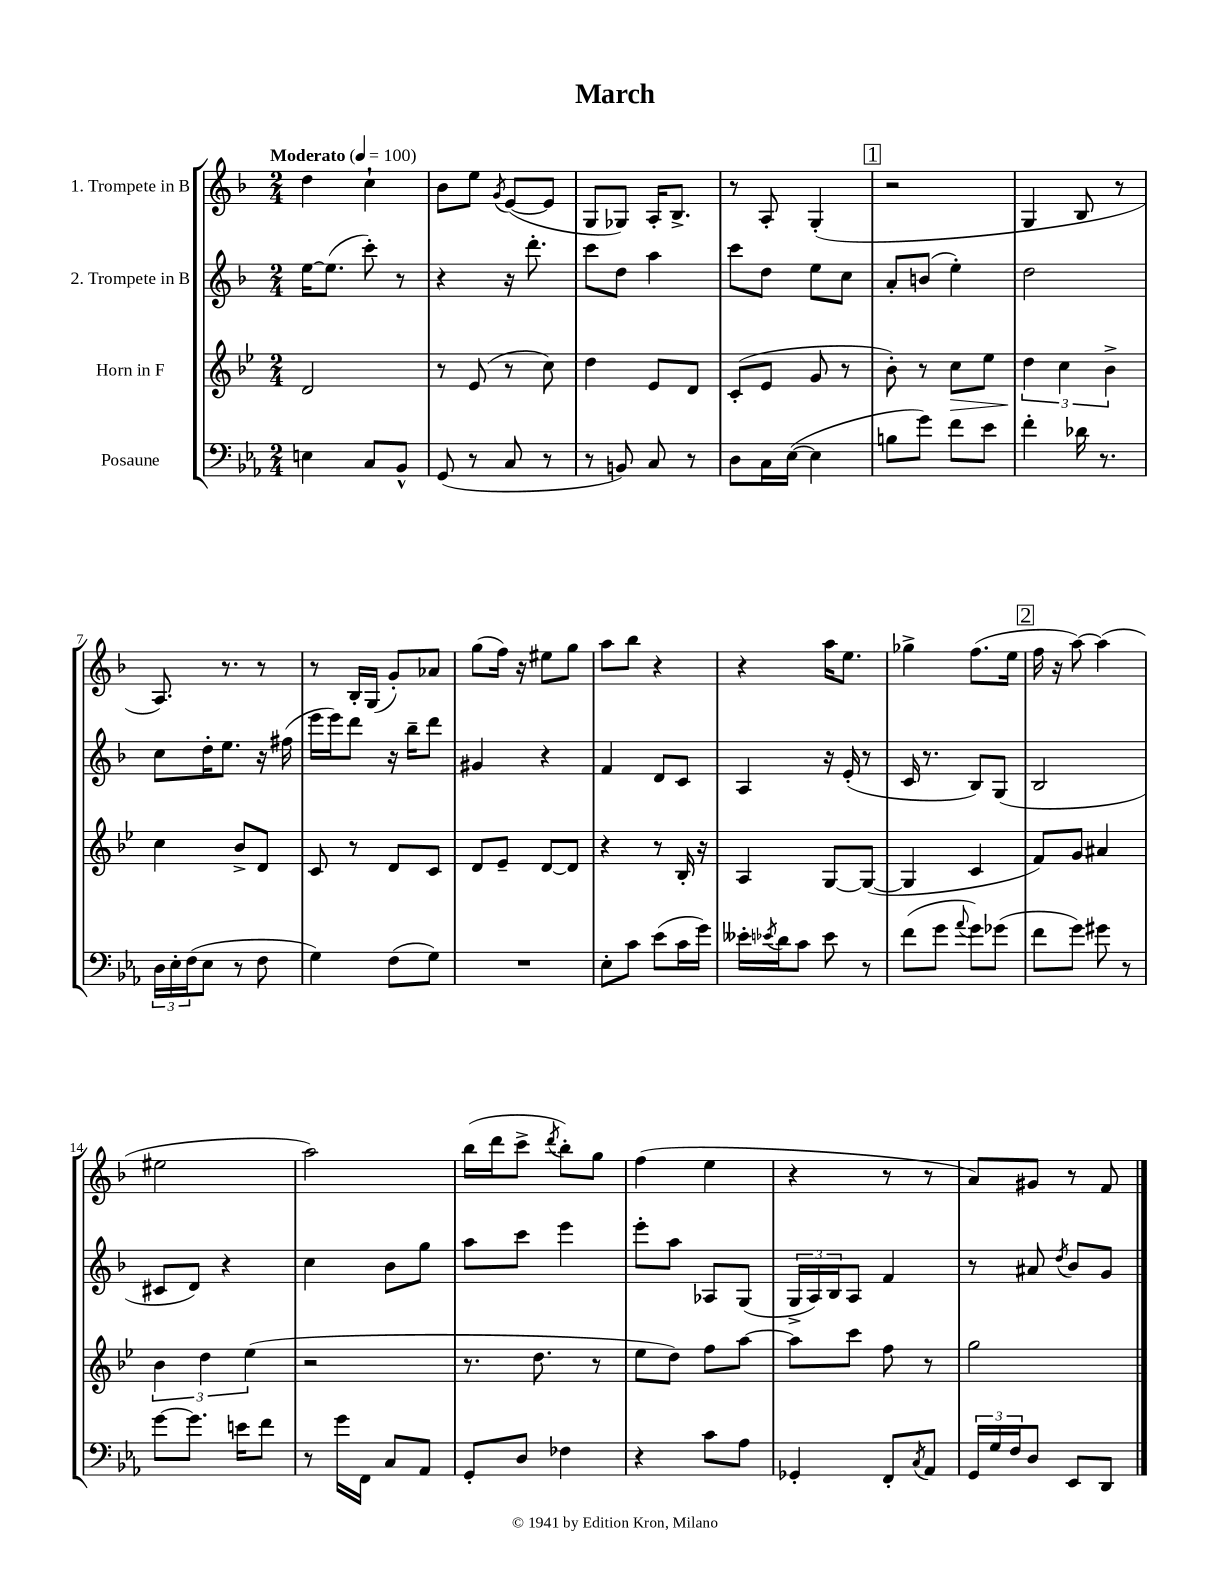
\header { title = "March" }
<<
\new StaffGroup <<
\new Staff = "s0" \with { instrumentName = "1. Trompete in B" } {
    \clef treble \key f \major \numericTimeSignature \time 2/4 \tempo "Moderato" 4 = 100
    d''4 c''4-! |
    bes'8 e''8 \acciaccatura { g'8 } e'8~( e'8 |
    g8 ges8) a16-. bes8.-> |
    r8 a8-. g4-.( |
    \mark \markup { \box "1" } r2 |
    g4 bes8 r8 |
    a8.) r8. r8 |
    r8 bes16-. g16( g'8-.) aes'8 |
    g''8( f''16) r16 eis''8 g''8 |
    a''8 bes''8 r4 |
    r4 a''16 e''8. |
    ges''4-> f''8.( e''16 |
    \mark \markup { \box "2" } f''16 r16 a''8~) a''4( |
    eis''2 |
    a''2) |
    bes''16( d'''16 c'''8-> \acciaccatura { d'''8 } bes''8-.) g''8 |
    f''4( e''4 |
    r4 r8 r8 |
    a'8) gis'8 r8 f'8 \bar "|." |
}
\new Staff = "s1" \with { instrumentName = "2. Trompete in B" } {
    \clef treble \key f \major \numericTimeSignature \time 2/4
    e''16~ e''8.( c'''8-.) r8 |
    r4 r16 d'''8.-. |
    c'''8 d''8 a''4 |
    c'''8 d''8 e''8 c''8 |
    \mark \markup { \box "1" } a'8-. b'8( e''4-.) |
    d''2 |
    c''8 d''16-. e''8. r16 fis''16( |
    e'''16 e'''16) d'''8 r16 bes''16-- d'''8 |
    gis'4 r4 |
    f'4 d'8 c'8 |
    a4 r16 e'16-.( r8 |
    c'16 r8. bes8) g8( |
    \mark \markup { \box "2" } bes2 |
    cis'8 d'8) r4 |
    c''4 bes'8 g''8 |
    a''8 c'''8 e'''4 |
    e'''8-. a''8 aes8 g8( |
    \tuplet 3/2 { g16-> a16) bes16 } a8 f'4 |
    r8 ais'8 \acciaccatura { d''8 } bes'8 g'8 \bar "|." |
}
\new Staff = "s2" \with { instrumentName = "Horn in F" } {
    \clef treble \key bes \major \numericTimeSignature \time 2/4
    d'2 |
    r8 ees'8( r8 c''8) |
    d''4 ees'8 d'8 |
    c'8-.( ees'8 g'8 r8 |
    \mark \markup { \box "1" } bes'8-.) r8 c''8\> ees''8 |
    \tuplet 3/2 { d''4\! c''4 bes'4-> } |
    c''4 bes'8-> d'8 |
    c'8 r8 d'8 c'8 |
    d'8 ees'8-- d'8~ d'8 |
    r4 r8 bes16-. r16 |
    a4 g8~ g8~( |
    g4 c'4 |
    \mark \markup { \box "2" } f'8) g'8 ais'4 |
    \tuplet 3/2 { bes'4 d''4 ees''4( } |
    r2 |
    r8. d''8. r8 |
    ees''8 d''8) f''8 a''8~ |
    a''8 c'''8 f''8 r8 |
    g''2 \bar "|." |
}
\new Staff = "s3" \with { instrumentName = "Posaune" } {
    \clef bass \key ees \major \numericTimeSignature \time 2/4
    e4 c8 bes,8-^ |
    g,8( r8 c8 r8 |
    r8 b,8) c8 r8 |
    d8 c16 ees16~( ees4 |
    \mark \markup { \box "1" } b8 g'8) f'8 ees'8 |
    f'4-. des'16 r8. |
    \tuplet 3/2 { d16 ees16-. f16( } ees8 r8 f8 |
    g4) f8( g8) |
    R2 |
    ees8-. c'8 ees'8( c'16 g'16) |
    eeses'16-. \acciaccatura { ees'8 } d'16 c'8 ees'8 r8 |
    f'8( g'8 \appoggiatura { aes'8 } g'8) ges'8( |
    \mark \markup { \box "2" } f'8 g'8) gis'8 r8 |
    g'8~ g'8. e'16 f'8 |
    r8 g'16 f,16 c8 aes,8 |
    g,8-. d8 fes4 |
    r4 c'8 aes8 |
    ges,4-. f,8-. \acciaccatura { c8 } aes,8 |
    \tuplet 3/2 { g,16 g16 f16 } d8 ees,8 d,8 \bar "|." |
}
>>
>>
